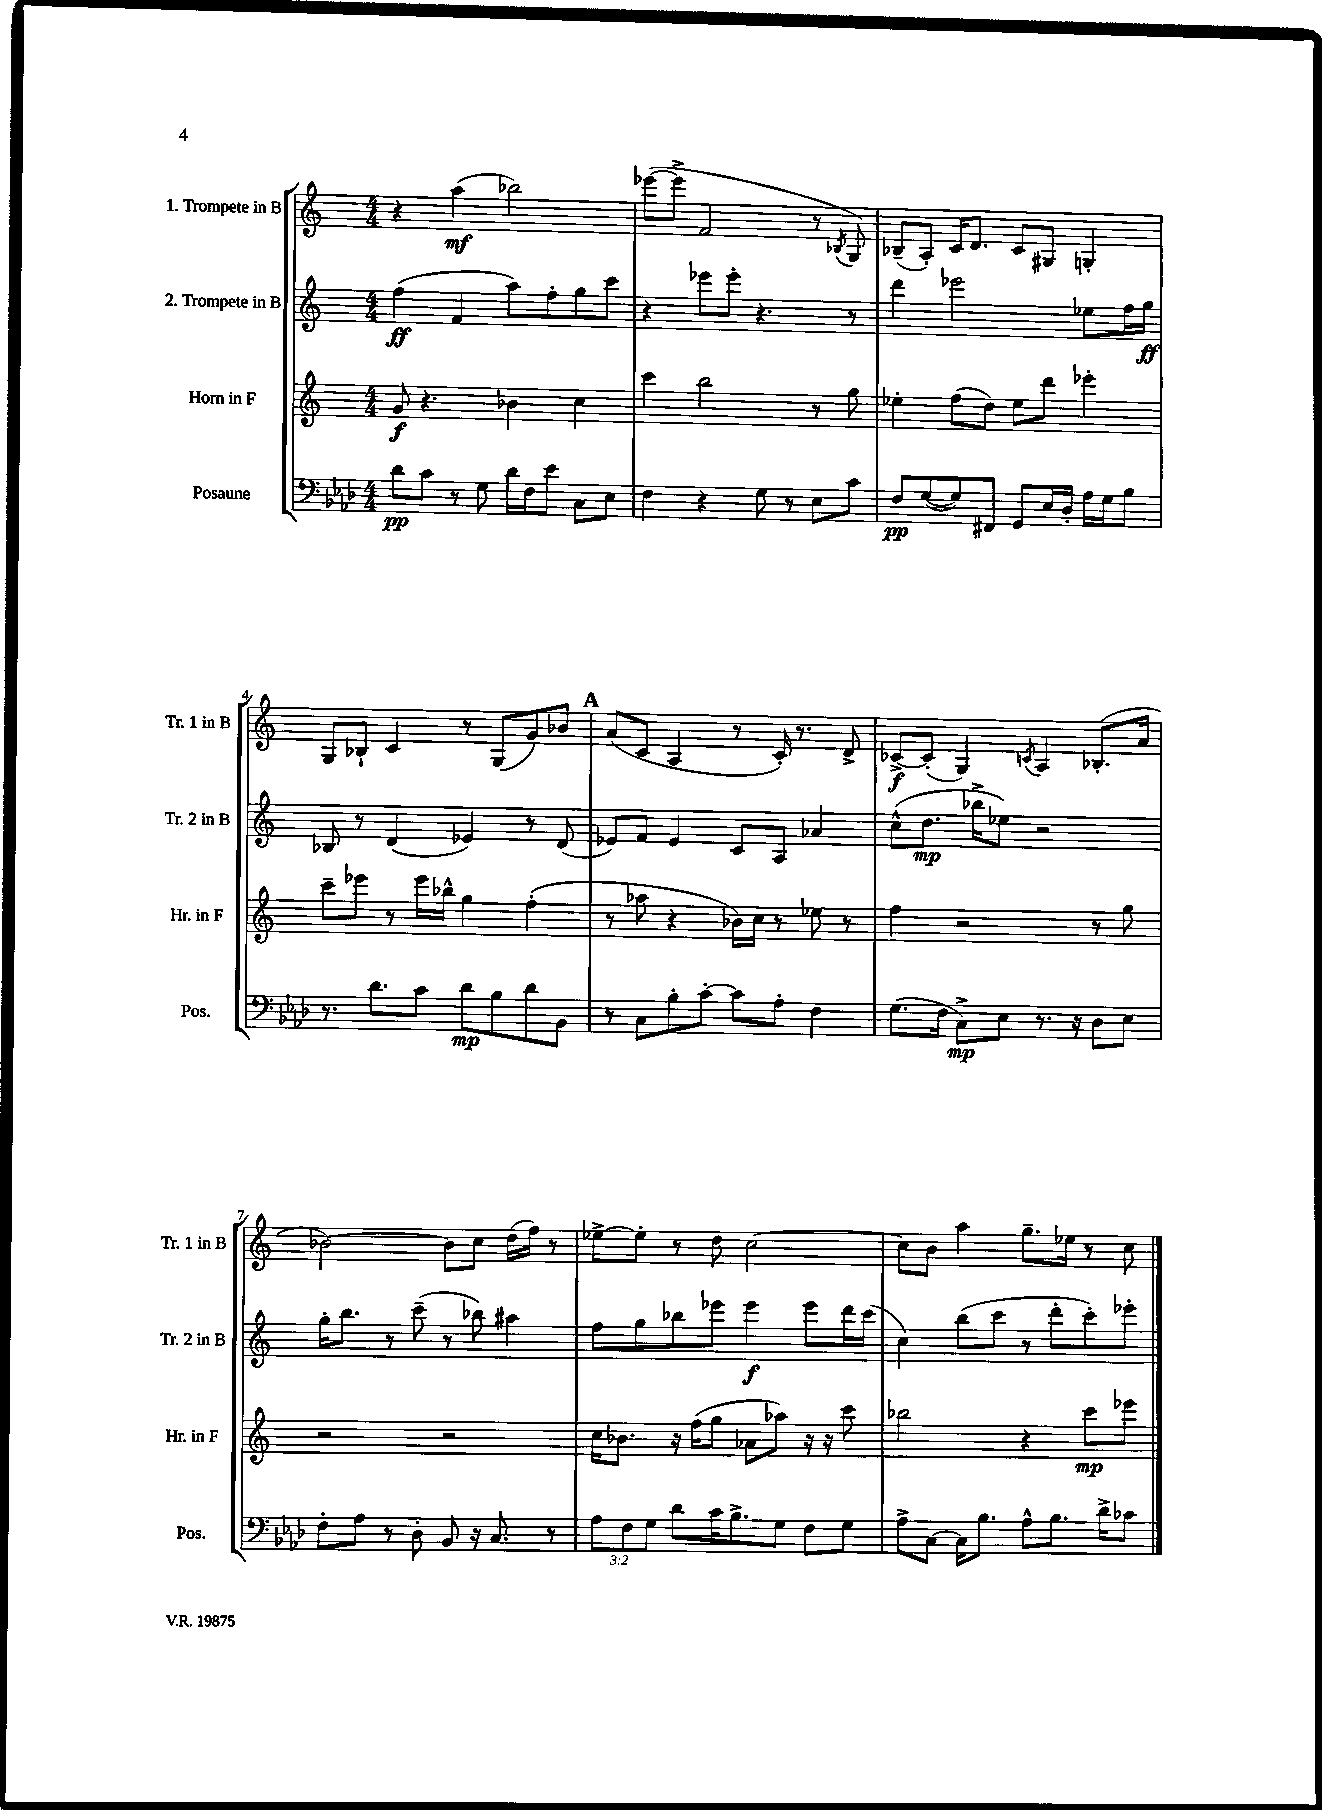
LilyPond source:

<<
\new StaffGroup <<
\new Staff = "s0" \with { instrumentName = "1. Trompete in B" shortInstrumentName = "Tr. 1 in B" } {
    \clef treble \key c \major \numericTimeSignature \time 4/4
    r4 a''4\mf( bes''2) |
    ees'''8~( ees'''8-> f'2 r8 \acciaccatura { bes8 } g8) |
    bes8--( a8-.) c'16 d'8. c'8 gis8 g4-. |
    g8 bes8-! c'4 r8 g8( g'8) bes'8 |
    \mark \markup { \bold "A" } a'8( c'8 a4 r8 c'16-.) r8. d'8-> |
    ces'8~->\f ces'8-.( g4) \acciaccatura { c'8 } a4 bes8.-.( a'16 |
    bes'2~) bes'8 c''8 d''16( f''16) r8 |
    ees''8~-> ees''8-. r8 d''8 c''2~ |
    c''8 b'8 a''4 g''8.-- ees''16 r8 c''8 \bar "|." |
}
\new Staff = "s1" \with { instrumentName = "2. Trompete in B" shortInstrumentName = "Tr. 2 in B" } {
    \clef treble \key c \major \numericTimeSignature \time 4/4
    f''4\ff( f'4 a''8) f''8-. g''8 c'''8 |
    r4 ees'''8 ees'''8-. r4. r8 |
    d'''4 ees'''2 ees''8 f''16 g''16\ff |
    bes8 r8 d'4( ees'4) r8 d'8( |
    \mark \markup { \bold "A" } ees'8) f'8 ees'4 c'8 a8 aes'4 |
    c''8-^( d''8.\mp bes''16-> ees''8) r2 |
    g''16-. b''8. r8 c'''8--( r8 bes''8) ais''4 |
    f''8 g''8 bes''8 ees'''8 ees'''4\f ees'''8 d'''16 c'''16( |
    c''4) b''8( c'''8 r8 d'''8-. c'''8-.) ees'''8-. \bar "|." |
}
\new Staff = "s2" \with { instrumentName = "Horn in F" shortInstrumentName = "Hr. in F" } {
    \clef treble \key c \major \numericTimeSignature \time 4/4
    g'8\f r4. bes'4 c''4 |
    c'''4 b''2 r8 g''8 |
    ees''4-. f''8( d''8) ees''8 d'''8 ees'''4-. |
    c'''8-- ees'''8 r8 ees'''16 bes''16-^ g''4 f''4-.( |
    \mark \markup { \bold "A" } r8 aes''8 r4 bes'16) c''16 r8 ees''8 r8 |
    f''4 r2 r8 g''8 |
    r2 r2 |
    c''16 bes'8. r16 f''16( g''8 aes'8 aes''8) r16 r16 c'''8 |
    bes''2 r4 c'''8\mp ees'''8 \bar "|." |
}
\new Staff = "s3" \with { instrumentName = "Posaune" shortInstrumentName = "Pos." } {
    \clef bass \key aes \major \numericTimeSignature \time 4/4 \override Staff.TupletNumber.text = #tuplet-number::calc-fraction-text
    des'8\pp c'8 r8 g8 des'16 f16 ees'8 c8 ees8 |
    f4 r4 g8 r8 ees8 c'8 |
    f8\pp g8~( g8) fis,8 g,8 ees16 des16-. aes16 g16 bes8 |
    r8. des'8. c'8 des'8\mp bes8 des'8 bes,8 |
    \mark \markup { \bold "A" } r8 c8 bes8-. c'8~-. c'8 aes8-. f4 |
    g8.( f16 c8->\mp) ees8 r8. r16 des8 ees8 |
    f8-. aes8 r8 des8-. bes,8 r16 c8. r8 |
    \tuplet 3/2 { aes8 f8 g8 } des'8 c'16 bes8.-> g8 f8 g8 |
    aes8-> c8~ c16 bes8. aes8-^ bes8. des'16-> ces'8 \bar "|." |
}
>>
>>
